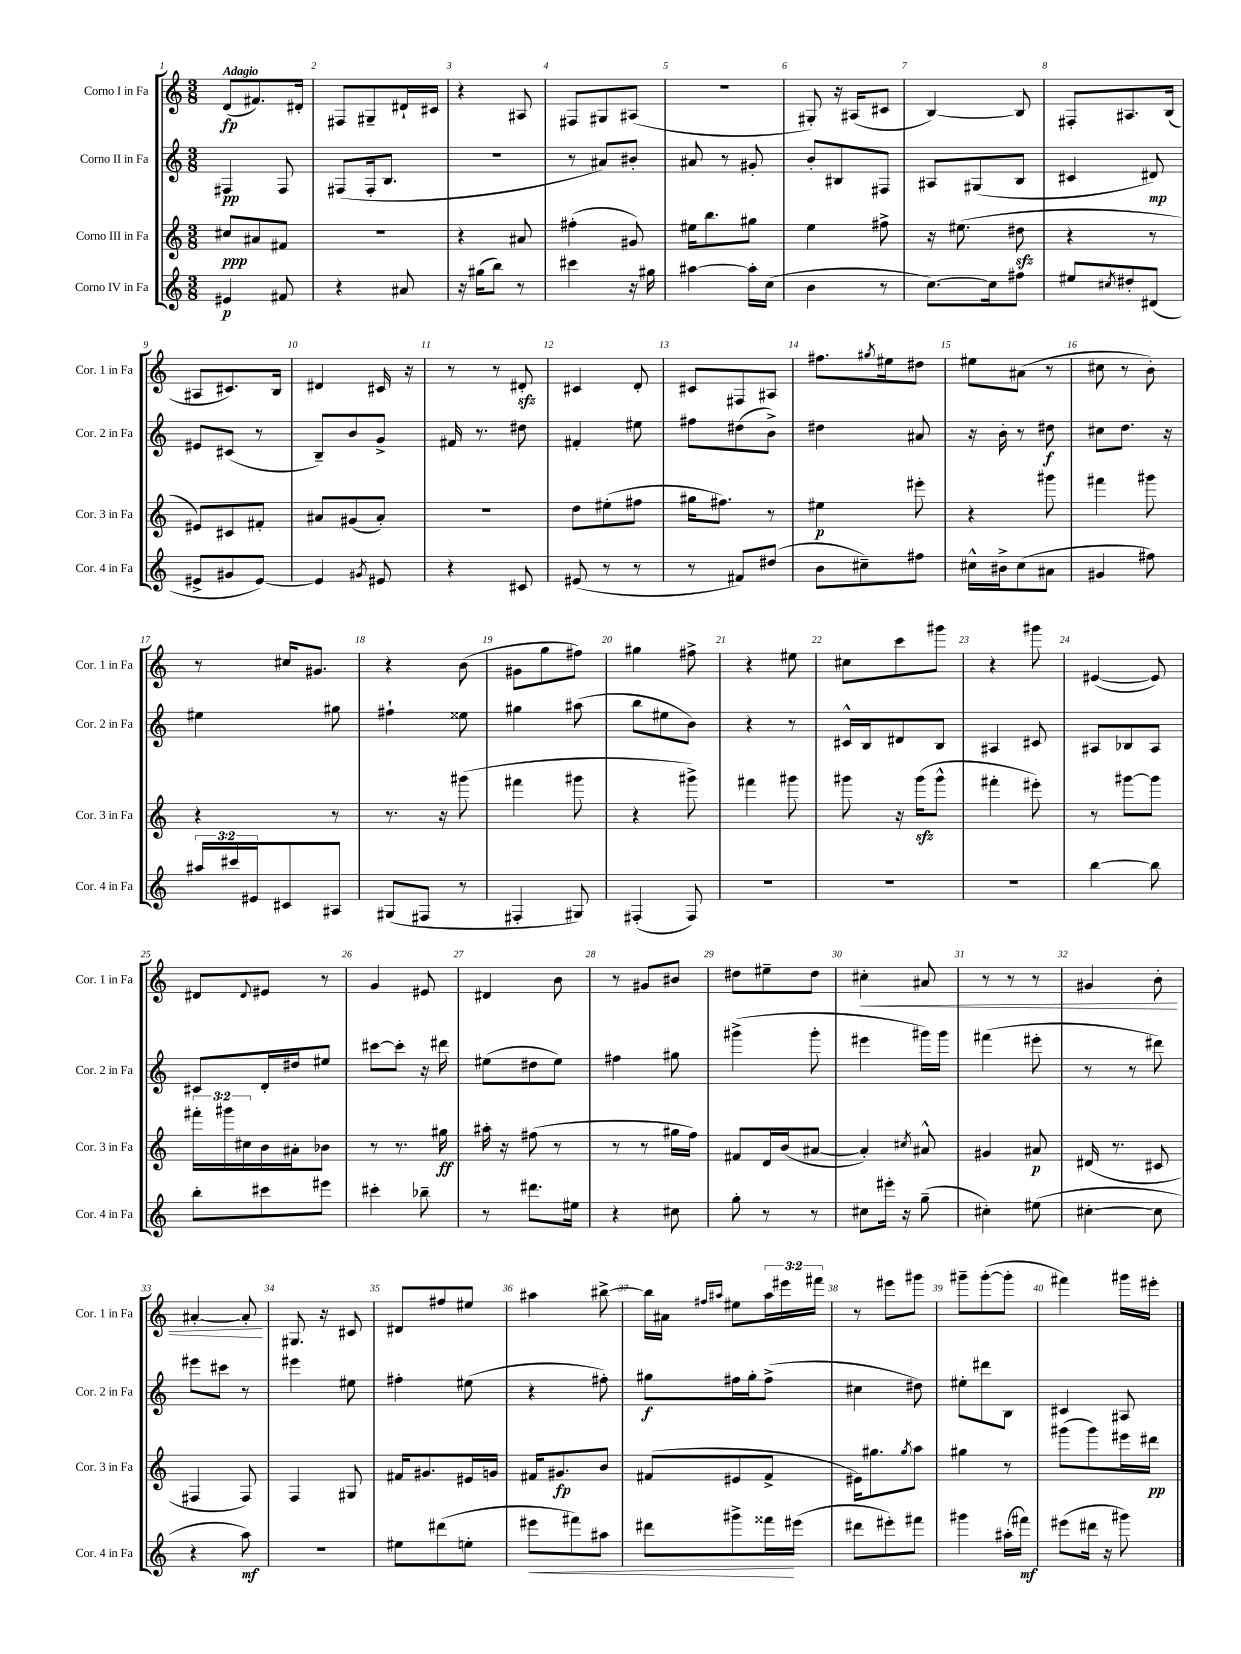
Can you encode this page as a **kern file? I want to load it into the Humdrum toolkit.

**kern	**kern	**kern	**kern
*staff4	*staff3	*staff2	*staff1
*clefG2	*clefG2	*clefG2	*clefG2
*k[]	*k[]	*k[]	*k[]
*M3/8	*M3/8	*M3/8	*M3/8
4e#/	8cc#/L	4F#/	(8d/L
.	8a#/	.	8.f#/)
8f#/	8f#/J	8F#/	.
.	.	.	16d#'/Jk
=	=	=	=
4r	4.r	(8F#/L	8F#/L
.	.	16F#'/k	8G#~/
.	.	8.B/J	.
8a#/	.	.	16d#`/L
.	.	.	16c#/JJ
=	=	=	=
16r	4r	4.r	4r
(16gg#\LK	.	.	.
8bb\J)	.	.	.
8r	8a#/	.	8A#/
=	=	=	=
4ccc#\	(4ff#'\	8r	8F#/L
.	.	8a#/L)	8G#/
16r	8g#/)	8b#'/J	(8A#/J
16gg#\	.	.	.
=	=	=	=
[4aa#\	16ee#\LK	8a#/	4.r
.	8.bb\	.	.
.	.	8r	.
16aa#'\]LL	8gg#\J	8g#'/	.
(16cc\JJ	.	.	.
=	=	=	=
4b\	4ee\	8b'/L	8G#'/)
.	.	8B#/	16r
.	.	.	(16A#/LK
8r	8ff#^\	8F#/J	8c#/J
=	=	=	=
[8.cc\L)	16r	8A#/L	[4B/)
.	(8.ee#\	.	.
.	.	(8G#/	.
16cc\]k	.	.	.
8ff#\J	8dd#\	8B/J	8B/]
=	=	=	=
8ee#/L	4r	4c#/	8F#'/L
8qcc#/	.	.	.
8dd#'/	.	.	8.A#/
(8d#/J	8r	8d#/)	.
.	.	.	(16B/Jk
=	=	=	=
8e#^/L	8e#/L)	8e#/L	8A#/L
8g#/	8c#/	(8c#/J	8.c#/)
[8e#/J)	8f#'/J	8r	.
.	.	.	16B/Jk
=	=	=	=
4e#/]	8a#/L	8B~/L)	4d#/
.	(8g#/	8b/	.
8qg#/	.	.	.
8e#/	8a#'/J)	8g^/J	16c#/
.	.	.	16r
=	=	=	=
4r	4.r	16f#/	8r
.	.	8.r	.
.	.	.	8r
8c#/	.	8dd#\	8d#'/
=	=	=	=
(8e#/	8dd\L	4f#'/	4c#/
8r	(8ee#'\	.	.
8r	8ff#\J	8ee#\	8d'/
=	=	=	=
8r	16gg#\LK	8ff#\L	8c#/L
.	8.ff#\J)	.	.
8f#/L)	.	(8dd#\	8F#/
(8dd#/J	8r	8b^\J)	8A#/J
=	=	=	=
8b\L	4ee#\	4dd#\	8.ff#\L
8cc#~\)	.	.	.
.	.	.	8qgg#/
.	.	.	16ee#\k
8ff#\J	8eee#'\	8a#/	8dd#\J
=	=	=	=
16cc#^^\LL	4r	16r	8ee#\L
16b#^\J	.	16b'\	.
(8cc#\	.	8r	(8a#\J
8a#\J	8ggg#\	8dd#\	8r
=	=	=	=
4g#/	4fff#\	8cc#\L	8cc#\
.	.	8.dd\J	8r
8ff#\)	8ggg#\	.	8b'\)
.	.	16r	.
=	=	=	=
24aa#/LL	4r	4ee#\	8r
24ccc#/	.	.	.
24e#/J	.	.	.
8c#/	.	.	16cc#/LK
.	.	.	8.g#/J
8A#/J	8r	8gg#\	.
=	=	=	=
(8G#/L	8.r	4ff#`\	4r
8F#/J	.	.	.
.	16r	.	.
8r	(8ggg#\	8ee##\	(8b\
=	=	=	=
4F#'/	4fff#\	4gg#\	8g#\L
.	.	.	8gg\
8G#/)	8ggg#\	(8aa#\	8ff#\J)
=	=	=	=
(4F#'/	4r	8bb\L	4gg#\
.	.	8ee#\	.
8F#/)	8ggg#^\)	8b\J)	8ff#^\
=	=	=	=
4.r	4fff#\	4r	4r
.	8ggg#\	8r	8ee#\
=	=	=	=
4.r	8ggg#\	16c#^^/LL	8cc#\L
.	.	16B/J	.
.	16r	8d#/	8ccc\
.	(16ggg#\LK	.	.
.	8ggg#^^\J	8B/J	8ggg#\J
=	=	=	=
4.r	4fff#'\	4A#/	4r
.	8eee#'\)	8c#/	8ggg#\
=	=	=	=
[4bb\	8r	8A#/L	([4e#/
.	[8ggg#\L	8B-/	.
8bb\]	8ggg#\]J	8A#/J	8e#/])
=	=	=	=
8bb'\L	24fff#'\LL	8c#/L	8d#/L
.	24ggg#\	.	.
.	24cc#\	.	.
.	.	.	8qqd#/
8ccc#\	16b\	16d'/L	8e#/J
.	16a#'\J	16dd#/J	.
8eee#\J	8b-\J	8ee#/J	8r
=	=	=	=
4ccc#'\	8r	[8ccc#\L	4g/
.	8.r	8ccc#'\]J	.
8bb-~\	.	16r	8e#/
.	16gg#\	16ddd#\	.
=	=	=	=
8r	16aa#'\	(8ee#\L	4d#/
.	16r	.	.
8.ddd#\L	(8ff#\	8dd#\	.
.	8r	8ee#\J)	8b\
16ee#\Jk	.	.	.
=	=	=	=
4r	8r	4ff#\	8r
.	8r	.	8g#/L
8cc#\	16gg#\LL	8gg#\	8b#/J
.	16ff\JJ)	.	.
=	=	=	=
8gg'\	8f#/L	(4ggg#^\	8dd#\L
8r	16d/L	.	8ee#~\
.	(16b/J	.	.
8r	[8a#/J	8ggg#'\	8dd#\J
=	=	=	=
8cc#\L	4a#'/])	4eee#\	4cc#'\
16eee#'\Jk	.	.	.
16r	.	.	.
.	8qcc#/	.	.
(8gg~\	8a#^^/	16ggg#\LL)	8a#/
.	.	16ggg#\JJ	.
=	=	=	=
4cc#'\)	4g#/	(4fff#\	8r
.	.	.	8r
(8ee#\	8a#/	8eee#'\	8r
=	=	=	=
[4cc#'\	(16d#/	8r	4g#/
.	8.r	.	.
.	.	8r	.
8cc#\]	8c#/	8ddd#\)	8b'\
=	=	=	=
4r	4F#/	8eee#\L	[4a#'/
.	.	8ccc#\J	.
8aa\)	8F#/)	8r	8a#'/]
=	=	=	=
4.r	4F/	4eee#\	8.G#/
.	.	.	16r
.	8G#/	8ee#\	8c#/
=	=	=	=
8ee#\L	16f#/LK	4ff#'\	8d#/L
.	8.g#/	.	.
(8ddd#\	.	.	8ff#/
8ee'\J	16e#/L	(8ee#\	8ee#/J
.	16g/JJ	.	.
=	=	=	=
8eee#\L	16f#/LK	4r	4aa#\
.	8.g#/	.	.
8fff#\)	.	.	.
8aa#\J	8b/J	8ff#'\)	[8bb#^\
=	=	=	=
8ddd#\L	(8f#/L	8gg#\L	16bb#\]LL
.	.	.	16a#\JJ
.	.	.	16qqff#/LL
.	.	.	16qqaa#/JJ
8ggg#^\	8e#/	16ff#\L	8ee#\L
.	.	16gg#'\J	.
16fff##\L	8f#^/J	(8ff#^\J	24aa#\L
.	.	.	24eee#\
(16eee#\JJ	.	.	.
.	.	.	24fff#\JJ
=	=	=	=
8ddd#\L	16e#\LK)	4cc#\	8r
.	8.gg#\	.	.
8eee#'\)	.	.	8eee#\L
.	8qgg#/	.	.
8fff#\J	8aa\J	8dd#\)	8ggg#\J
=	=	=	=
4ggg#\	4gg#\	8ee#'\L	8ggg#~\L
.	.	8ddd#\	([8ggg#'\
(16aa#'\LL	8r	8B\J	8ggg#'\]J
16fff#\JJ)	.	.	.
=	=	=	=
(8eee#\L	(8ggg#\L	4c#/	4fff#\)
16ddd#\Jk	8ggg#\)	.	.
16r	.	.	.
8ggg#\)	16eee#\L	8A#/	16ggg#\LL
.	16ddd#\JJ	.	16eee#'\JJ
==	==	==	==
*-	*-	*-	*-
